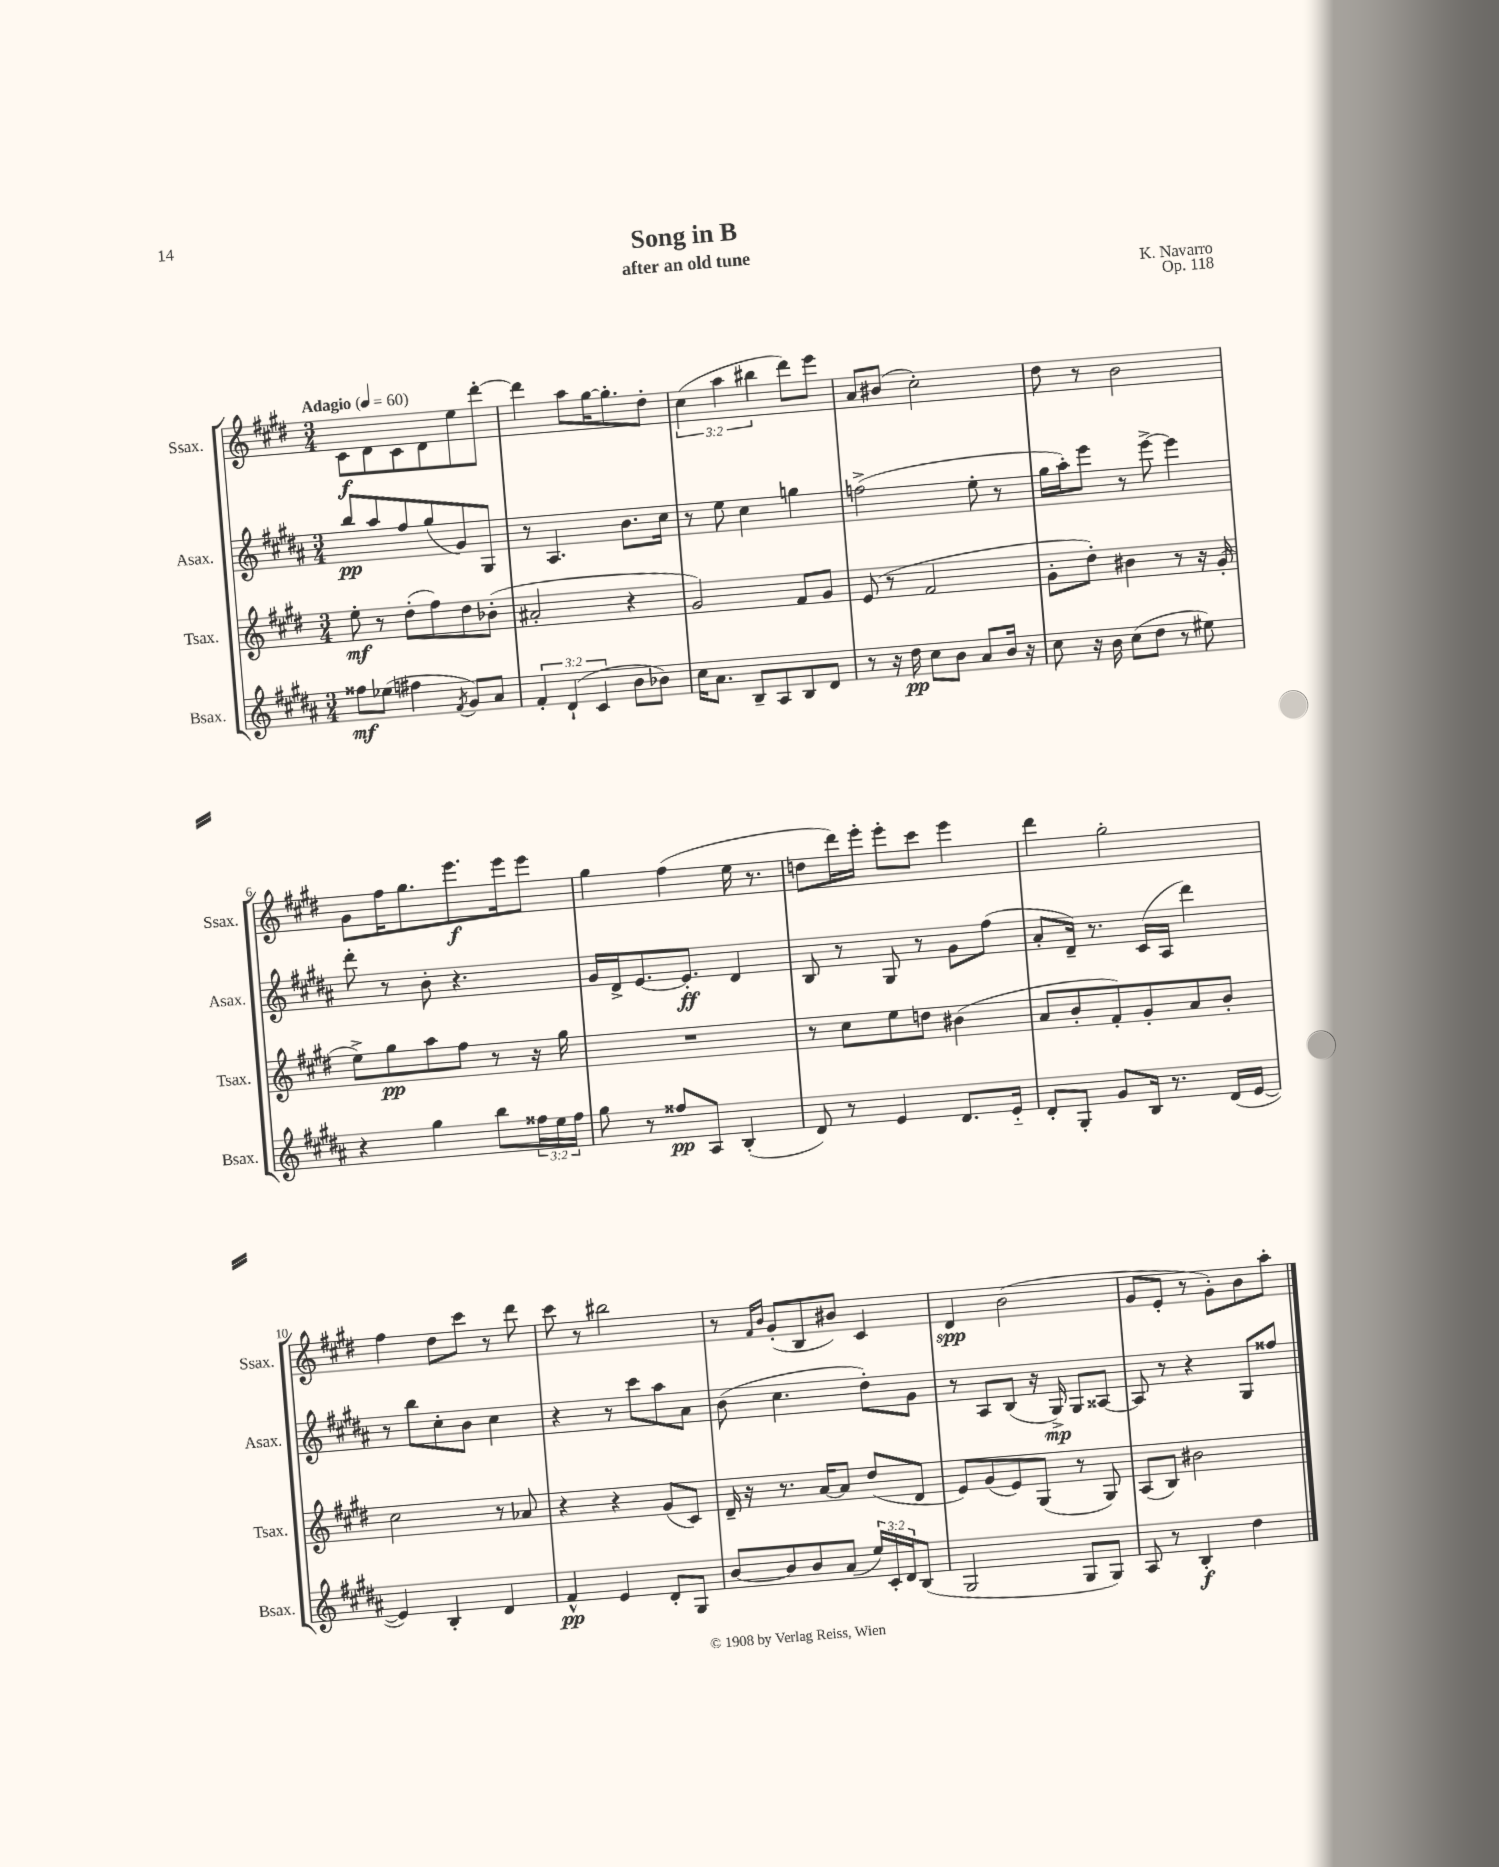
\header { title = "Song in B" composer = "K. Navarro" subtitle = "after an old tune" opus = "Op. 118" }
<<
\new StaffGroup <<
\new Staff = "s0" \with { instrumentName = "Ssax." shortInstrumentName = "Ssax." } {
    \clef treble \key e \major \numericTimeSignature \time 3/4 \override Staff.TupletNumber.text = #tuplet-number::calc-fraction-text \tempo "Adagio" 4 = 60
    cis'8\f dis'8 cis'8 dis'8 e''8 dis'''8~-. |
    dis'''4 a''8 gis''16~ gis''8.-. dis''8-. |
    \tuplet 3/2 { cis''4( a''4 bis''4 } dis'''8) e'''8 |
    a'8 bis'8( cis''2-.) |
    dis''8 r8 b'2 |
    gis'8 fis''16 gis''8. e'''8.\f e'''16 e'''8 |
    gis''4 fis''4( e''16 r8. |
    d''8 dis'''16) e'''16-. e'''8-. cis'''8 e'''4 |
    dis'''4 gis''2-. |
    fis''4 dis''8 cis'''8 r8 dis'''8 |
    cis'''8 r8 bis''2 |
    r8 \grace { fis'16 b'16 } gis'8-.( b8 bis'8) cis'4 |
    dis'4\spp b'2( |
    gis'8 e'8-. r8 gis'8-.) b'8 a''8-. \bar "|." |
}
\new Staff = "s1" \with { instrumentName = "Asax." shortInstrumentName = "Asax." } {
    \clef treble \key b \major \numericTimeSignature \time 3/4
    b''8\pp ais''8 fis''8 gis''8( gis'8) gis8 |
    r8 ais4. b'8. cis''16 |
    r8 e''8 cis''4 g''4 |
    f''2->( e''8-. r8 |
    gis''16 ais''16-.) e'''8 r8 e'''8~-> e'''4 |
    dis'''8-. r8 b'8-. r4. |
    gis'16 dis'16-> e'8.~ e'8.-.\ff dis'4 |
    b8 r8 gis8 r8 gis'8 fis''8( |
    ais'8-. dis'16--) r8. cis'16( ais16 dis'''4) |
    r8 b''8 cis''8-. b'8 cis''4 |
    r4 r8 cis'''8 ais''8 ais'8 |
    b'8( cis''4. dis''8-.) gis'8 |
    r8 ais8 b8( r16 gis16->\mp) gis8 aisis8~ |
    aisis8 r8 r4 gis8 fisis''8 \bar "|." |
}
\new Staff = "s2" \with { instrumentName = "Tsax." shortInstrumentName = "Tsax." } {
    \clef treble \key e \major \numericTimeSignature \time 3/4
    e''8-.\mf r8 dis''8-.( fis''8) dis''8 bes'8-.( |
    ais'2-. r4 |
    gis'2) fis'8 gis'8 |
    e'8( r8 fis'2 |
    gis'8-. dis''8-.) bis'4 r8 r16 gis'16-.( |
    e''8->) gis''8\pp a''8 fis''8 r8 r16 gis''16 |
    R2. |
    r8 cis''8 e''8 d''8 bis'4( |
    a'8 b'8-. fis'8-.) gis'8-. a'8 b'8-. |
    cis''2 r8 aes'8 |
    r4 r4 gis'8( cis'8) |
    dis'16-- r16 r8. a'16~ a'8 dis''8( dis'8 |
    e'8) gis'8( e'8) gis8( r8 gis8) |
    a8( b8) bis'2 \bar "|." |
}
\new Staff = "s3" \with { instrumentName = "Bsax." shortInstrumentName = "Bsax." } {
    \clef treble \key b \major \numericTimeSignature \time 3/4 \override Staff.TupletNumber.text = #tuplet-number::calc-fraction-text
    fisis''8\mf ees''8( fis''4 \acciaccatura { fis'8 } gis'8) ais'8 |
    \tuplet 3/2 { fis'4-. dis'4-!( cis'4 } b'8 bes'8) |
    cis''16 ais'8. b8-- ais8 b8 dis'8 |
    r8 r16 dis''16\pp cis''8 b'8 ais'8 b'16 r16 |
    cis''8 r16 b'16 cis''8( dis''8 r8 eis''8) |
    r4 gis''4 b''8 \tuplet 3/2 { fisis''16 e''16 fisis''16 } |
    gis''8 r8 fisis''8\pp ais8 b4-.( |
    dis'8) r8 e'4 dis'8. e'16-_ |
    dis'8-. gis8-. gis'8 b16 r8. dis'16( e'16~ |
    e'4) b4-. dis'4 |
    fis'4-^\pp e'4 dis'8-. gis8 |
    b'8~ b'8 b'8 ais'8( \tuplet 3/2 { e''16) cis'16-. dis'16 } b8( |
    gis2 gis8 gis8) |
    ais8 r8 b4-.\f dis''4 \bar "|." |
}
>>
>>
